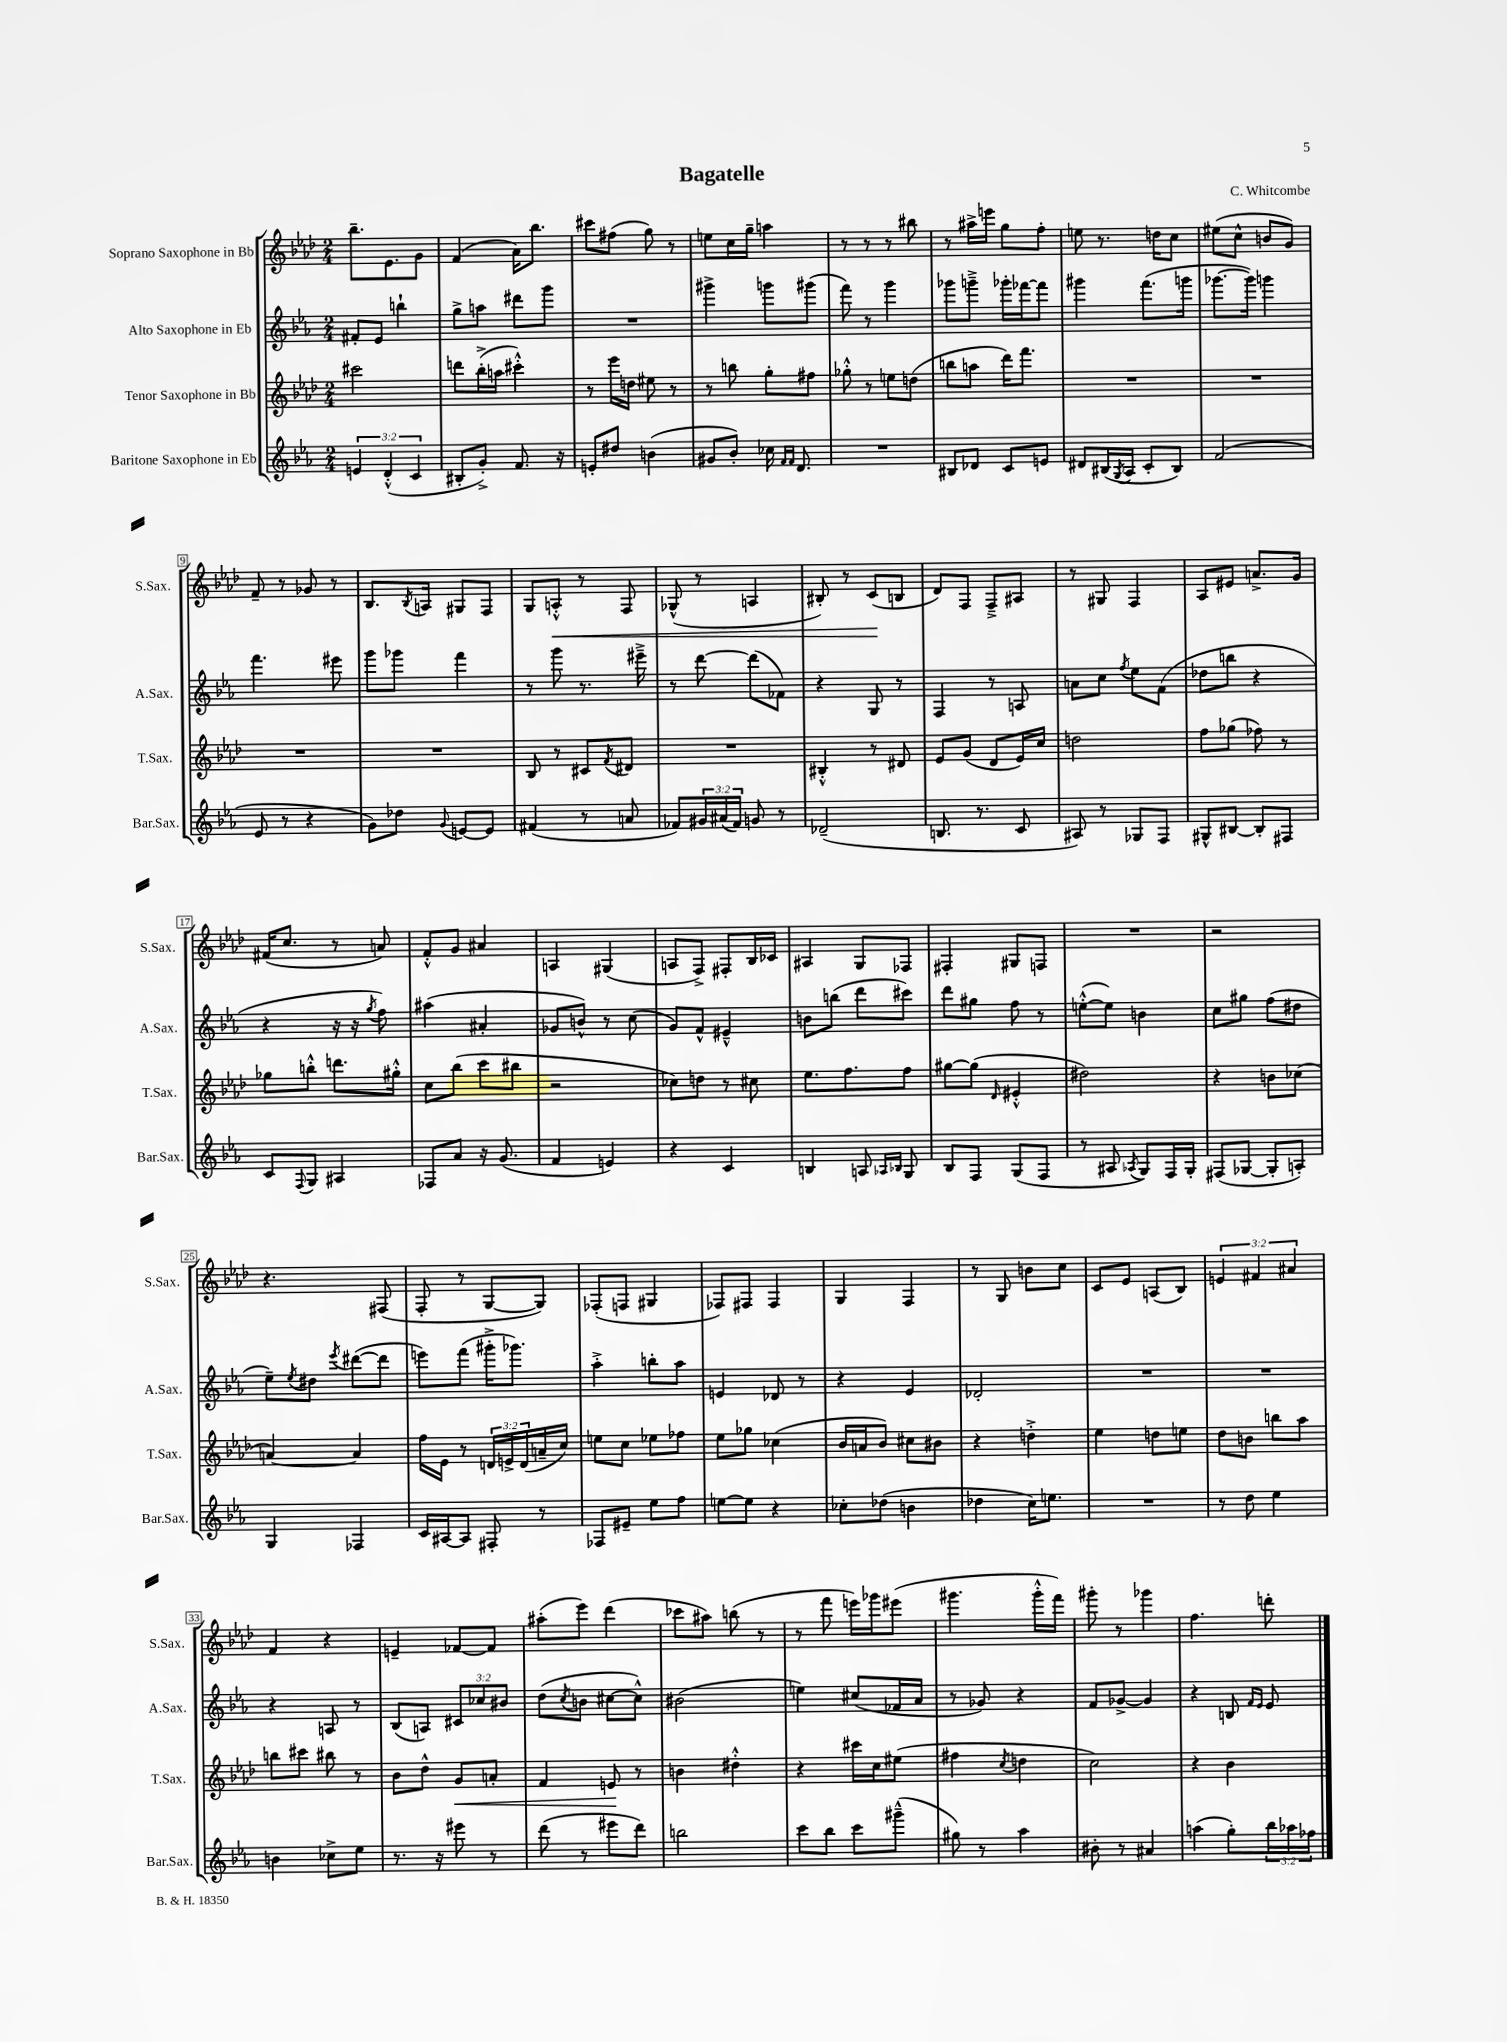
\header { title = "Bagatelle" composer = "C. Whitcombe" }
<<
\new StaffGroup <<
\new Staff = "s0" \with { instrumentName = "Soprano Saxophone in Bb" shortInstrumentName = "S.Sax." } {
    \clef treble \key aes \major \numericTimeSignature \time 2/4 \override Staff.TupletNumber.text = #tuplet-number::calc-fraction-text
    bes''8.-- ees'8. g'8 |
    f'4( aes'16) bes''8. |
    cis'''8 fis''8( g''8) r8 |
    e''8 c''16 g''16-- a''4 |
    r8 r8 r8 bis''8 |
    r8 ais''16-> e'''16 g''8 f''8-. |
    e''8 r8. d''16 c''8 |
    eis''8( c''8-^ b'8 g'8) |
    f'8-- r8 ges'8 r8 |
    bes8. \acciaccatura { bes8 } a16 gis8 f8 |
    g8 a8-.-^\< r8 f8 |
    ges8-^( r8 a4 |
    bis8-.) r8 c'8\!( b8 |
    des'8) f8 f8---> ais8 |
    r8 gis8 f4 |
    aes8 eis'8 a'8.-> g'16 |
    fis'16( c''8. r8 a'8) |
    f'8-.-^ g'8 ais'4 |
    a4 gis4( |
    a8 f8->) fis8-. bes16 ces'16 |
    ais4 g8 fes8 |
    fis4-. gis8 f8 |
    R2 |
    r2 |
    r4. fis8( |
    f8-. r8 g8~ g8) |
    fes8-.( f8 gis4 |
    fes8) fis8 fis4 |
    g4 f4 |
    r8 g8 b'8 c''8 |
    c'8 ees'8 a8( bes8) |
    \tuplet 3/2 { e'4 fis'4 ais'4 } |
    f'4 r4 |
    e'4-- fes'8~ fes'8 |
    ais''8-.( ees'''8) des'''4( |
    ces'''8 ais''8) b''8( r8 |
    r8 f'''8 e'''16) ges'''16 eis'''8( |
    gis'''4. gis'''16-.-^ f'''16) |
    gis'''8-. r8 ges'''4 |
    f''4. d'''8-. \bar "|." |
}
\new Staff = "s1" \with { instrumentName = "Alto Saxophone in Eb" shortInstrumentName = "A.Sax." } {
    \clef treble \key ees \major \numericTimeSignature \time 2/4 \override Staff.TupletNumber.text = #tuplet-number::calc-fraction-text
    fis'8-. ees'8 b''4-! |
    g''8-> a''8 dis'''8 g'''8 |
    R2 |
    gis'''4-> g'''8 gis'''8( |
    f'''8) r8 g'''4 |
    ges'''8 g'''8---> ges'''16-. fes'''16~ fes'''8 |
    gis'''4 f'''8.( g'''16 |
    ges'''8.~ ges'''16) g'''4 |
    f'''4. eis'''8 |
    g'''8 ges'''8 f'''4 |
    r8 g'''8 r8. eis'''16---> |
    r8 d'''8~ d'''8( fes'8) |
    r4 g8 r8 |
    f4 r8 a8 |
    a'8 c''8 \acciaccatura { f''8 } ees''8 f'8( |
    des''8 b''8 r4 |
    r4 r16 r16 \acciaccatura { g''8 } f''8) |
    ais''4( ais'4-. |
    ges'8 b'8-^) r8 c''8( |
    g'8) f'8-^ eis'4---^ |
    b'8 b''8( d'''8 cis'''8) |
    d'''8 gis''8 f''8 r8 |
    e''8~-.-^( e''8) b'4 |
    c''8 gis''8 f''8( dis''8 |
    ees''8--) \acciaccatura { ees''8 } dis''8 \acciaccatura { ees'''8 } dis'''8~( dis'''8 |
    e'''8) f'''8( gis'''16-.-> ges'''8.) |
    aes''4-.-> b''8-. aes''8 |
    e'4 des'8 r8 |
    r4 ees'4 |
    des'2-. |
    R2 |
    R2 |
    r4 a8 r8 |
    bes8( a8) \tuplet 3/2 { cis'8 ces''8 bis'8 } |
    d''8( \acciaccatura { c''8 } b'8 cis''8~ cis''8-^) |
    bis'2( |
    e''4) cis''8( fes'16 aes'16 |
    r8 ges'8) r4 |
    f'8 ges'8~-> ges'4 |
    r4 b8 \grace { f'16 ees'16 } ees'8 \bar "|." |
}
\new Staff = "s2" \with { instrumentName = "Tenor Saxophone in Bb" shortInstrumentName = "T.Sax." } {
    \clef treble \key aes \major \numericTimeSignature \time 2/4 \override Staff.TupletNumber.text = #tuplet-number::calc-fraction-text
    cis'''2 |
    d'''8 bes''16-.->( a''16 cis'''4-.-^) |
    r8 ees'''16 d''16 eis''8 r8 |
    r8 b''8 g''8-. fis''8 |
    ges''8-.-^ r8 e''8 d''8( |
    b''8 a''8 des'''16) f'''8. |
    R2 |
    R2 |
    R2 |
    R2 |
    bes8 r8 cis'8 \acciaccatura { f'8 } dis'8 |
    R2 |
    bis4-.-^ r8 dis'8 |
    ees'8 g'8( des'8 ees'16) c''16 |
    d''2 |
    f''8 ges''8( fes''8) r8 |
    ges''8 b''8-.-^ d'''8. gis''16-.-^ |
    c''8 bes''8( c'''8 bis''8 |
    r2 |
    ces''8) d''8 r8 cis''8 |
    ees''8. f''8. f''8 |
    gis''8~ gis''8( \grace { des'16 } eis'4-.-^ |
    dis''2) |
    r4 b'8 ces''8( |
    a'4~) a'4 |
    f''16 ees'16 r8 \tuplet 3/2 { d'16 e'16-> d'16( } a'16-- c''16) |
    e''8 c''8 ees''8 fes''8 |
    ees''8 ges''8 ces''4( |
    bes'16 a'16 bes'8) cis''8 bis'8 |
    r4 d''4-.-> |
    ees''4 d''8 e''8 |
    des''8 b'8 b''8 aes''8 |
    b''8 cis'''8 bis''8 r8 |
    bes'8 des''8-^ g'8\< a'8-. |
    f'4 e'8\! r8 |
    b'4 dis''4-.-^ |
    r4 cis'''16 c''16 eis''8( |
    fis''4 \acciaccatura { c''8 } d''4 |
    c''2) |
    r4 bes'4 \bar "|." |
}
\new Staff = "s3" \with { instrumentName = "Baritone Saxophone in Eb" shortInstrumentName = "Bar.Sax." } {
    \clef treble \key ees \major \numericTimeSignature \time 2/4 \override Staff.TupletNumber.text = #tuplet-number::calc-fraction-text
    \tuplet 3/2 { e'4 d'4-.-^( c'4 } |
    bis8-. g'8-.->) f'8. r16 |
    e'8-. dis''8 b'4( |
    gis'8 bes'8-.) ces''16 \grace { f'16 f'16 } d'8. |
    R2 |
    bis8 des'8 c'8 e'8 |
    dis'8 bis16( \acciaccatura { g8 } aes16 c'8-. bis8) |
    f'2( |
    ees'8 r8 r4 |
    g'8) des''8 \appoggiatura { g'8 } e'8~ e'8 |
    fis'4( r8 a'8 |
    fes'8) \tuplet 3/2 { gis'16 ais'16( fes'16) } g'8 r8 |
    des'2--( |
    b8. r8. c'8 |
    ais8) r8 ges8 f8 |
    gis8-^ bis8~ bis8-. fis8 |
    c'8 \appoggiatura { f8 } g8 ais4 |
    fes8 aes'8 r16 g'8.( |
    f'4 e'4) |
    r4 c'4 |
    b4 a8 \grace { aes16 bes16 } g8 |
    bes8 f8 g8( f8 |
    r8 ais8 \acciaccatura { aes8 } g8) f16 g16-. |
    fis8( ges8~ ges8-. a8-.) |
    g4 fes4 |
    c'16 ais16~ ais8 fis8-. r8 |
    fes8 eis'8-- ees''8 f''8 |
    e''8~ e''8 r4 |
    ces''8-. des''8( b'4 |
    des''4 c''16) e''8. |
    R2 |
    r8 d''8 ees''4 |
    b'4 ces''8-> ees''8 |
    r8. r16 eis'''8 r8 |
    d'''8( r8 eis'''8 d'''8) |
    b''2 |
    c'''8 bes''8 c'''8 gis'''8---^( |
    gis''8) r8 aes''4 |
    bis'8-. r8 ais'4 |
    a''4( g''8-.) \tuplet 3/2 { bes''16 aes''16 fes''16 } \bar "|." |
}
>>
>>
\layout { \context { \Score \override BarNumber.stencil = #(make-stencil-boxer 0.1 0.3 ly:text-interface::print) } }
